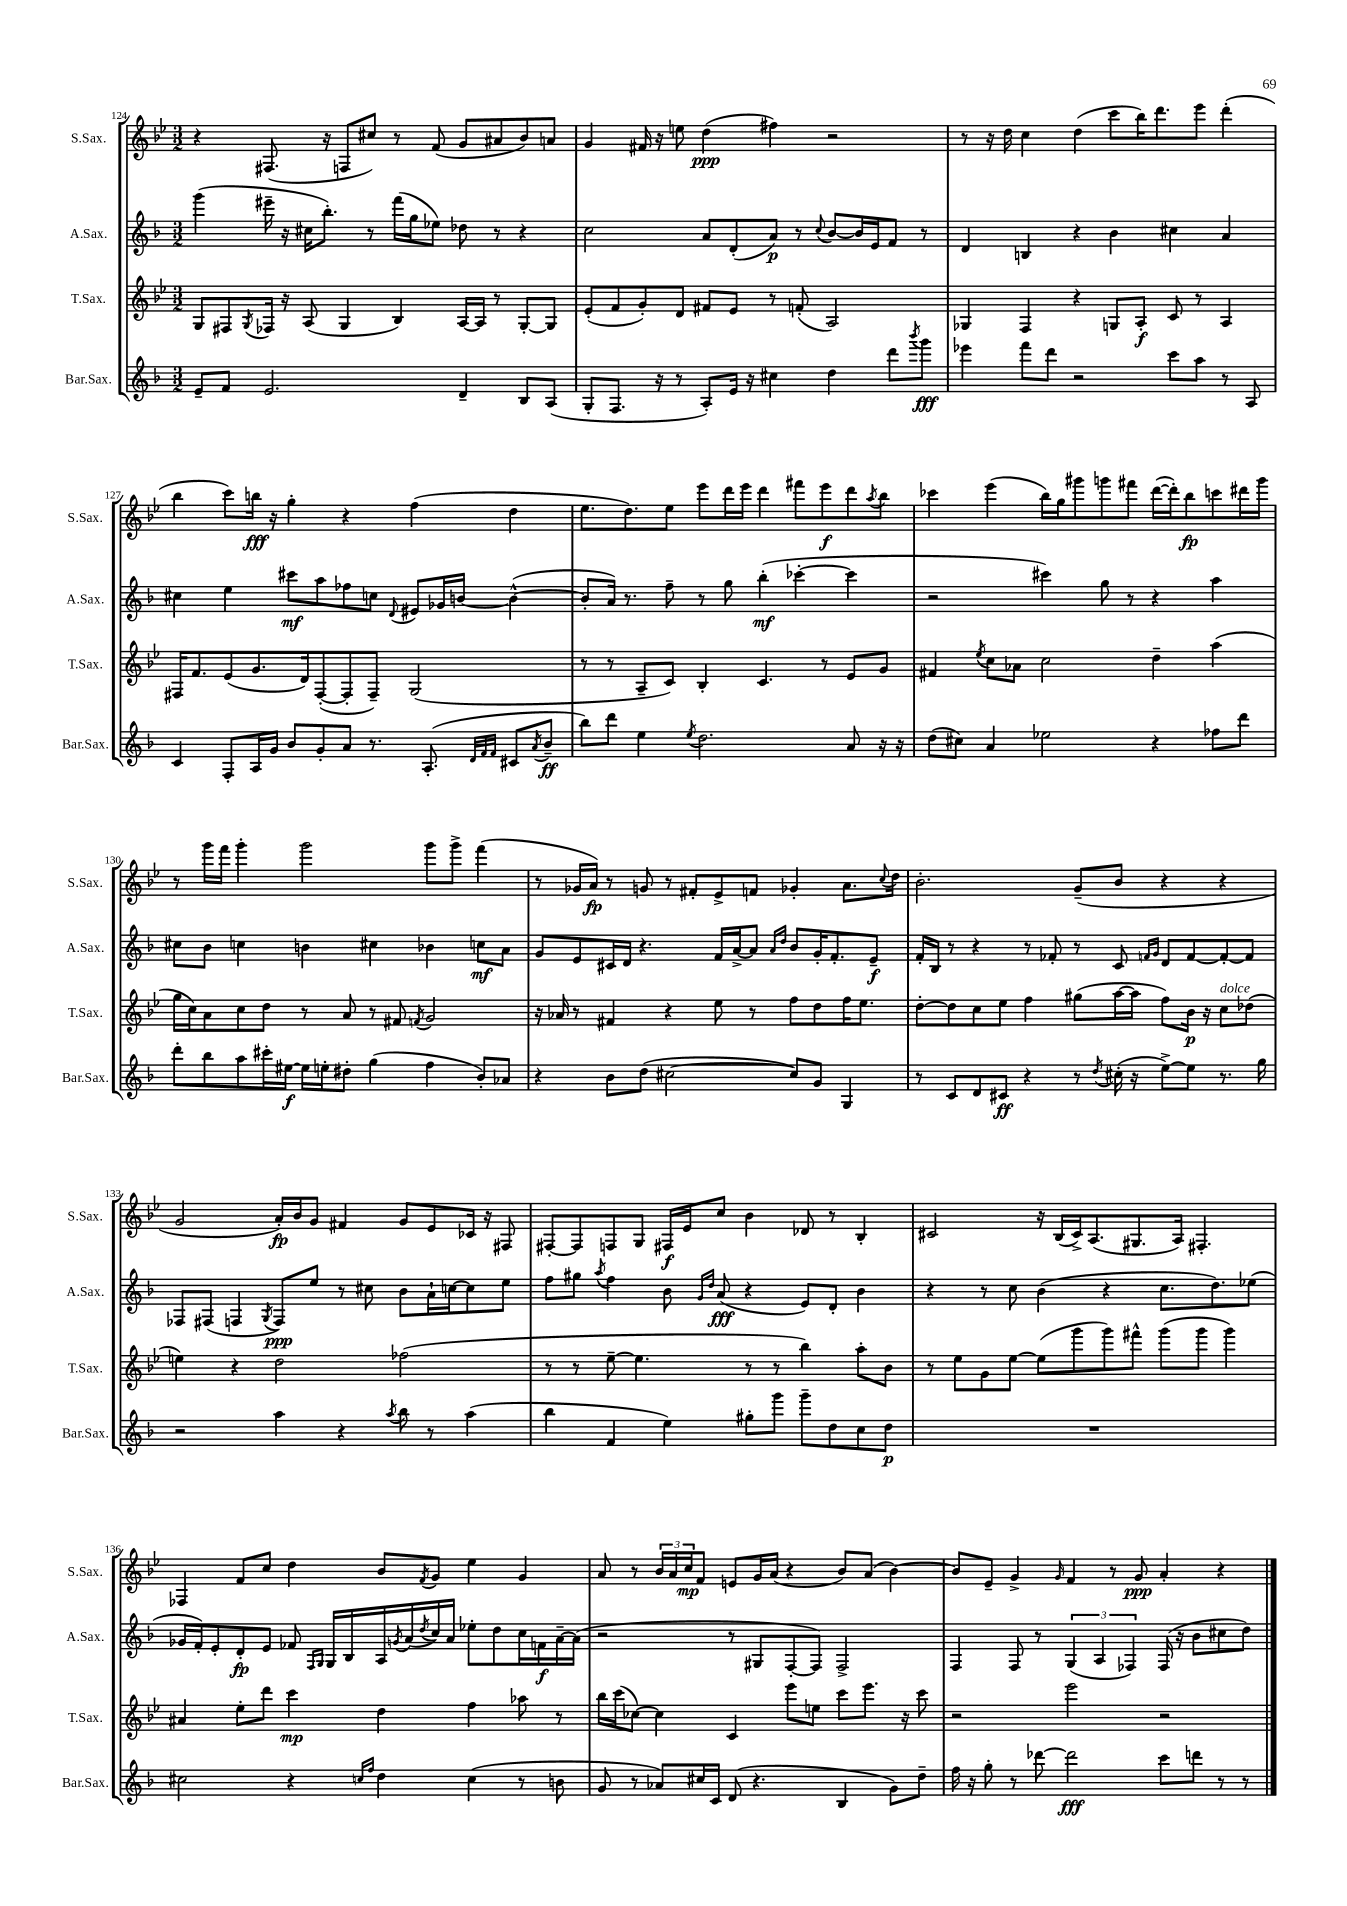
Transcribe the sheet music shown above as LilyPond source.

<<
\new StaffGroup <<
\new Staff = "s0" \with { instrumentName = "S.Sax." shortInstrumentName = "S.Sax." } {
    \clef treble \key bes \major \numericTimeSignature \time 3/2
    r4 fis8.( r16 f8 cis''8) r8 f'8( g'8 ais'8 bes'8) a'8 |
    g'4 fis'16 r16 e''8 d''4\ppp( fis''4) r2 |
    r8 r16 d''16 c''4 d''4( c'''8 bes''16) d'''8. ees'''8 d'''4-.( |
    bes''4 c'''8) b''16\fff r16 g''4-. r4 f''4( d''4 |
    ees''8. d''8.) ees''8 ees'''8 d'''16 ees'''16 d'''4 fis'''8 ees'''8\f d'''8 \acciaccatura { a''8 } bes''8 |
    ces'''4 ees'''4( bes''16) g''16 gis'''8 g'''8 fis'''8 d'''16~( d'''16-.) bes''8\fp c'''8 dis'''16 g'''16 |
    r8 g'''16 f'''16 g'''4-. g'''2 g'''8 g'''8-> f'''4( |
    r8 ges'16 a'16\fp) r8 g'8 r8 fis'8-. ees'8-> f'8 ges'4-. a'8. \appoggiatura { c''8 } d''16 |
    bes'2.-. g'8--( bes'8 r4 r4 |
    g'2 a'16-.\fp) bes'16 g'8 fis'4 g'8 ees'8 ces'16 r16 fis8 |
    fis8~-. fis8 f8 g8 fis16\f ees'16 c''8 bes'4 des'8 r8 bes4-. |
    cis'2 r16 bes16( cis'16->) a8.( gis8. a16) fis4.-. |
    fes4 f'8 c''8 d''4 bes'8 \acciaccatura { f'8 } g'8 ees''4 g'4 |
    a'8 r8 \tuplet 3/2 { bes'16 a'16 c''16\mp } f'8 e'8 g'16 a'16( r4 bes'8) a'8( bes'4~) |
    bes'8 ees'8-- g'4-> \grace { g'16 } f'4 r8 g'8\ppp a'4-. r4 \bar "|." |
}
\new Staff = "s1" \with { instrumentName = "A.Sax." shortInstrumentName = "A.Sax." } {
    \clef treble \key f \major \numericTimeSignature \time 3/2
    g'''4( eis'''16-- r16 cis''16 bes''8.-.) r8 f'''16( g''16 ees''8) des''8 r8 r4 |
    c''2 a'8 d'8-.( a'8\p) r8 \appoggiatura { c''8 } bes'8~ bes'16 e'16 f'8 r8 |
    d'4 b4 r4 bes'4 cis''4 a'4 |
    cis''4 e''4 cis'''8\mf a''8 fes''8 c''8 \appoggiatura { d'8 } eis'8 ges'16 b'16~ b'4~-^( |
    b'8-. a'16) r8. f''8-- r8 g''8 bes''4-.\mf( ces'''4~-. ces'''4 |
    r2 cis'''4) g''8 r8 r4 a''4 |
    cis''8 bes'8 c''4 b'4 cis''4 bes'4 c''8\mf a'8 |
    g'8 e'8 cis'16 d'16 r4. f'16 a'16~-> a'8 \grace { a'16 d''16 } bes'8 g'16-. f'8.-. e'8--\f |
    f'16-. bes16 r8 r4 r8 fes'8-. r8 c'8 \grace { f'16 g'16 } d'8 f'8~ f'8~-. f'8 |
    fes8 fis8( f4 \acciaccatura { g8 } f8\ppp) e''8 r8 cis''8 bes'8 a'16-! c''16~ c''8 e''8 |
    f''8 gis''8 \acciaccatura { a''8 } f''4 bes'8 \grace { g'16 d''16 } a'8\fff( r4 e'8) d'8-. bes'4 |
    r4 r8 c''8 bes'4( r4 c''8. d''8.) ees''8( |
    ges'16 f'16-.) e'8-. d'8-.\fp e'8 fes'8 \grace { f16 g16 } g16 bes16 a16 \acciaccatura { g'8 } a'16( \acciaccatura { d''8 } c''16) a'16 ees''8-. d''8 c''16 f'16\f a'16~-- a'16( |
    r2 r8 gis8 f8~-. f8) f2-> |
    f4 f8 r8 \tuplet 3/2 { g4( a4 fes4) } fes16( r16 bes'8 cis''8 d''8) \bar "|." |
}
\new Staff = "s2" \with { instrumentName = "T.Sax." shortInstrumentName = "T.Sax." } {
    \clef treble \key bes \major \numericTimeSignature \time 3/2
    g8 fis8 \acciaccatura { g8 } fes16 r16 a8( g4 bes4) a16~ a16 r8 g8~-. g8 |
    ees'8-.( f'8 g'8-.) d'8 fis'8 ees'8 r8 f'8-.( a2) |
    ges4 f4 r4 g8 a8-.\f c'8 r8 a4 |
    fis16 f'8. ees'8( g'8. d'16) fis8~-.( fis8-. fis8--) g2( |
    r8 r8 a8-- c'8) bes4-. c'4. r8 ees'8 g'8 |
    fis'4 \acciaccatura { ees''8 } c''8 aes'8 c''2 d''4-- a''4( |
    g''16 c''16) a'8 c''8 d''8 r8 a'8 r8 fis'8 \acciaccatura { f'8 } g'2 |
    r16 aes'16 r8 fis'4 r4 ees''8 r8 f''8 d''8 f''16 ees''8. |
    d''8~-. d''8 c''8 ees''8 f''4 gis''8( a''16~ a''16 f''8) bes'16\p r16 c''8^\markup { \italic "dolce" } des''8( |
    e''4) r4 d''2 fes''2( |
    r8 r8 ees''8~-- ees''4. r8 r8 bes''4) a''8-. bes'8 |
    r8 ees''8 g'8 ees''8~ ees''8( g'''8 g'''8) fis'''8-^ g'''8( g'''8 g'''4) |
    ais'4 ees''8-. d'''8 c'''4\mp d''4 f''4 aes''8 r8 |
    bes''16 c'''16( ces''8~) ces''4 c'4 ees'''8 e''8 c'''8 ees'''8. r16 c'''8 |
    r2 ees'''2 r2 \bar "|." |
}
\new Staff = "s3" \with { instrumentName = "Bar.Sax." shortInstrumentName = "Bar.Sax." } {
    \clef treble \key f \major \numericTimeSignature \time 3/2
    e'8-- f'8 e'2. d'4-- bes8 a8( |
    g8-. f8. r16 r8 a8-.) e'16 r16 cis''4 d''4 d'''8 \acciaccatura { bes'''8 } g'''8\fff |
    ees'''4 f'''8 d'''8 r2 c'''8 a''8 r8 a8 |
    c'4 f8-. a16 g'16 bes'8 g'8-. a'8 r8. a8.-.( \grace { d'32 f'32 f'32 } cis'8 \acciaccatura { a'8 } bes'8--\ff |
    bes''8) d'''8 e''4 \acciaccatura { e''8 } d''2. a'8 r16 r16 |
    d''8( cis''8) a'4 ees''2 r4 fes''8 d'''8 |
    d'''8-. bes''8 a''8 cis'''16-. eis''16~\f eis''16 e''16-. dis''8-. g''4( f''4 bes'8-.) aes'8 |
    r4 bes'8 d''8( cis''2~ cis''8) g'8 g4 |
    r8 c'8 d'8 cis'8\ff r4 r8 \acciaccatura { d''8 } cis''16-.( r16 e''8~->) e''8 r8. g''16 |
    r2 a''4 r4 \acciaccatura { a''8 } bes''8 r8 a''4( |
    bes''4 f'4 e''4) gis''8-. g'''8 g'''8-- d''8 c''8 d''8\p |
    R1. |
    cis''2 r4 \grace { c''16 f''16 } d''4 c''4( r8 b'8 |
    g'8 r8 aes'8) cis''16 c'16 d'8( r4. bes4 g'8) d''8-- |
    f''16 r16 g''8-. r8 des'''8~ des'''2\fff c'''8 d'''8 r8 r8 \bar "|." |
}
>>
>>
\layout { \context { \Score currentBarNumber = #124 } }
